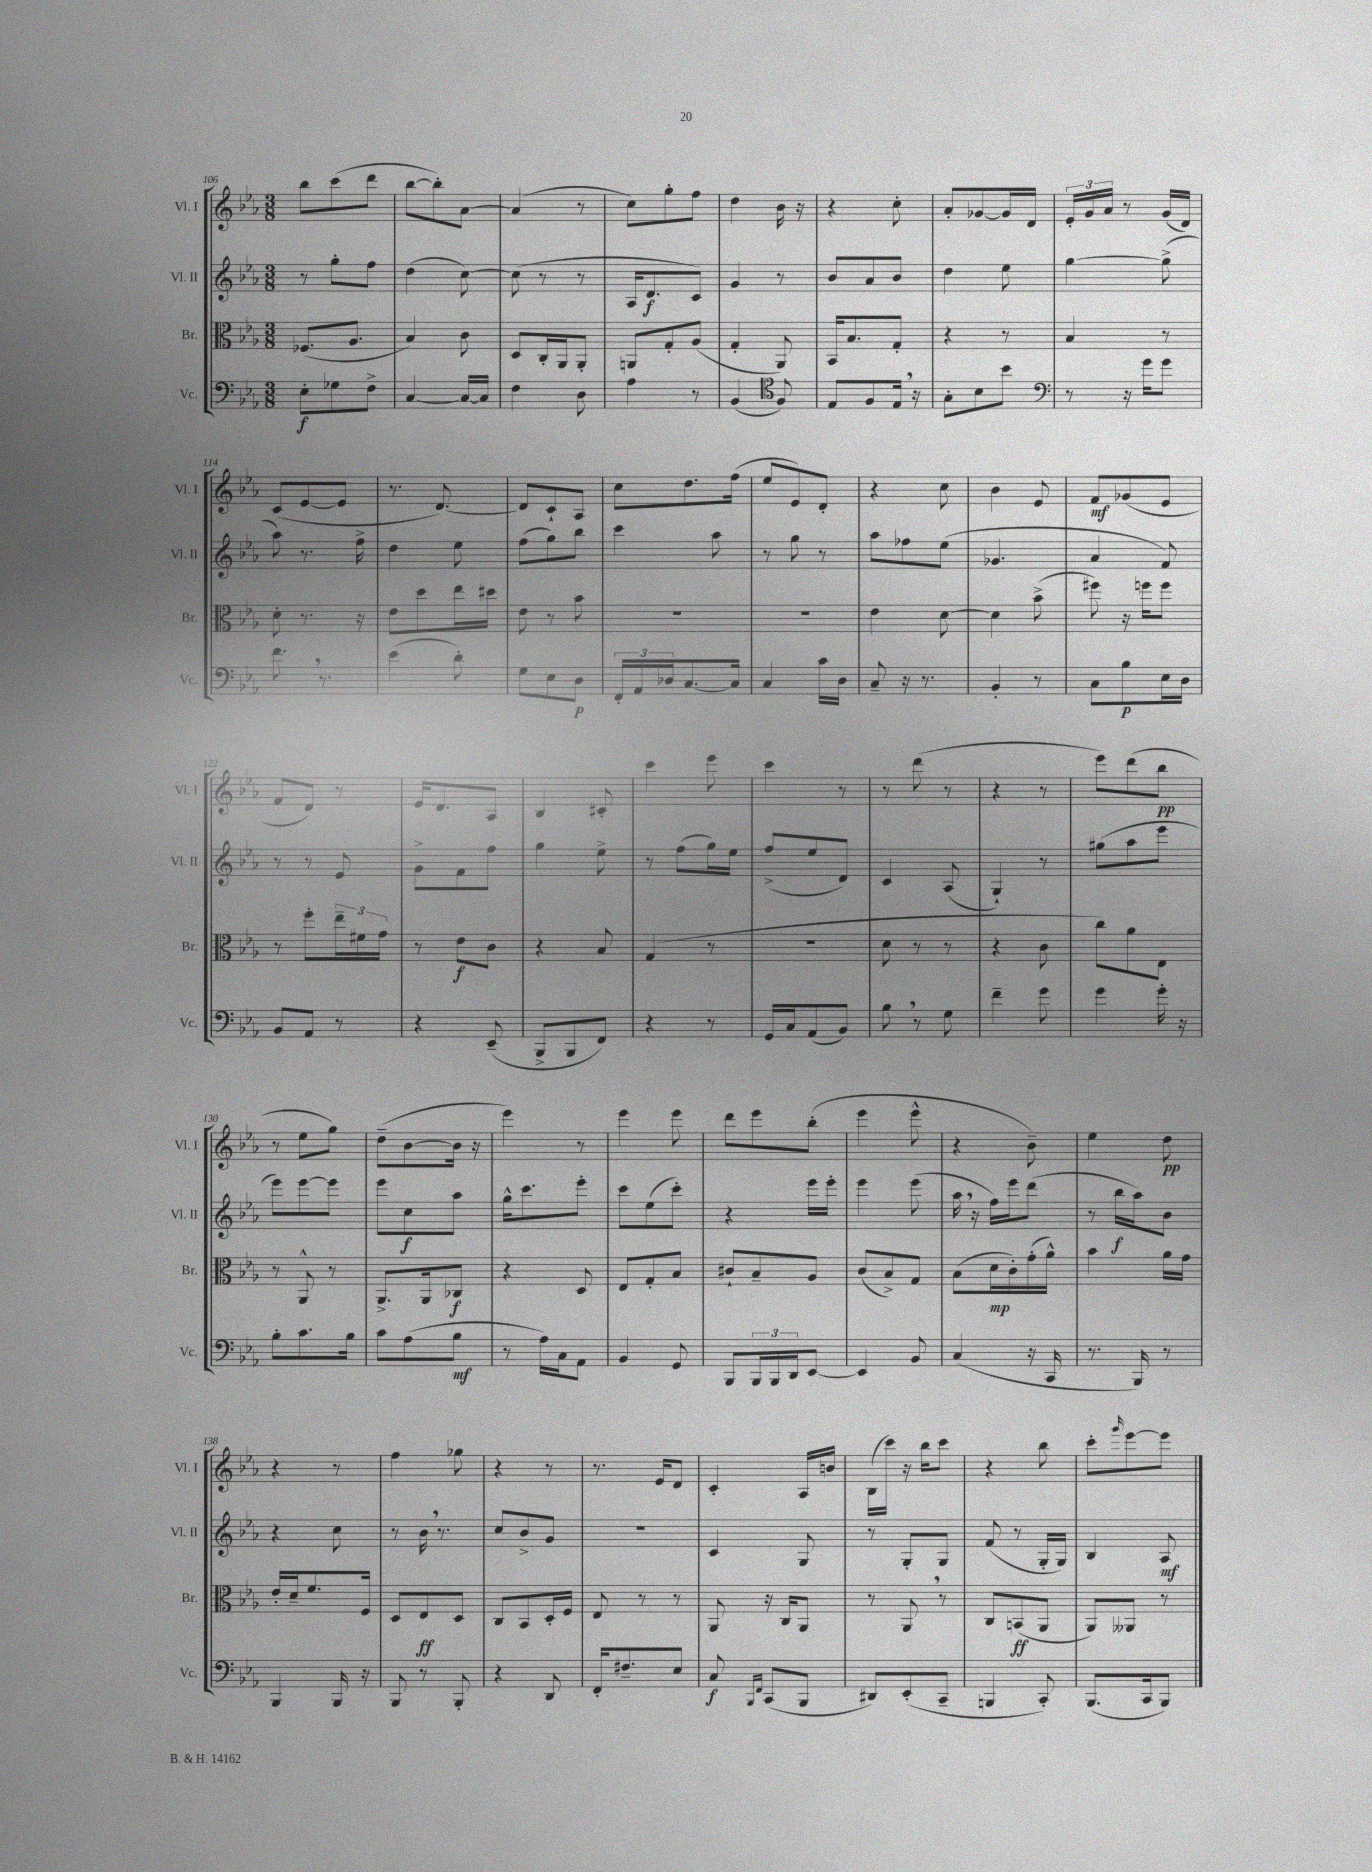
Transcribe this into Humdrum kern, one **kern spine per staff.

**kern	**dynam	**kern	**dynam	**kern	**dynam	**kern	**dynam
*part4	*part4	*part3	*part3	*part2	*part2	*part1	*part1
*staff4	*staff4	*staff3	*staff3	*staff2	*staff2	*staff1	*staff1
*I"Vc.	*	*I"Br.	*	*I"Vl. II	*	*I"Vl. I	*
*I'Vc.	*	*I'Br.	*	*I'Vl. II	*	*I'Vl. I	*
*clefF4	*	*clefC3	*	*clefG2	*	*clefG2	*
*k[b-e-a-]	*	*k[b-e-a-]	*	*k[b-e-a-]	*	*k[b-e-a-]	*
*M3/8	*	*M3/8	*	*M3/8	*	*M3/8	*
=106	=106	=106	=106	=106	=106	=106	=106
8E-'\L	f	(8.F-X/L	.	8r	.	8bb-\L	.
8G-X\	.	.	.	8gg'\L	.	(8ccc\	.
.	.	8.A-/J	.	.	.	.	.
8F^\J	.	.	.	8ff\J	.	8ddd\J	.
=107	=107	=107	=107	=107	=107	=107	=107
[4C/	.	4B-/)	.	(4dd\	.	[8bb-\L	.
.	.	.	.	.	.	8bb-'\])	.
16C/LL_	.	8c\	.	[8cc\)	.	[8a-\J	.
16C/JJ]	.	.	.	.	.	.	.
=108	=108	=108	=108	=108	=108	=108	=108
4F\	.	8D/L	.	(8cc\]	.	(4a-/]	.
.	.	16C'/L	.	8r	.	.	.
.	.	16AA-/J	.	.	.	.	.
8D\	.	8AA-'/J	.	8r	.	8r	.
=109	=109	=109	=109	=109	=109	=109	=109
4A-\	.	8AAn/L	.	16A-/KL	.	8cc\L)	.
.	.	.	.	8.d/	f	.	.
.	.	8G'/	.	.	.	8gg'\	.
8r	.	(8A-/J	.	8c/J)	.	8ff\J	.
=110	=110	=110	=110	=110	=110	=110	=110
(4BB-/	.	4G'/	.	4g/	.	4dd\	.
*clefC4	*	*	*	*	*	*	*
8F/)	.	8AA-/)	.	8r	.	16b-\	.
.	.	.	.	.	.	16r	.
=111	=111	=111	=111	=111	=111	=111	=111
8E-/L	.	16BB-/KL	.	8b-/L	.	4r	.
.	.	8.B-/	.	.	.	.	.
8F/	.	.	.	8a-/	.	.	.
16E-,/Jk	.	8G'/J	.	8b-/J	.	8cc'\	.
16r	.	.	.	.	.	.	.
=112	=112	=112	=112	=112	=112	=112	=112
8G'\L	.	4r	.	4dd\	.	8a-'/L	.
8B-\	.	.	.	.	.	[8g-X/	.
8b-\J	.	8r	.	8ee-\	.	16g-/L]	.
.	.	.	.	.	.	16d/JJ	.
=113	=113	=113	=113	=113	=113	=113	=113
*clefF4	*	*	*	*	*	*	*
8r	.	4B-/	.	[4gg\	.	24e-'/LL	.
.	.	.	.	.	.	24g/	.
.	.	.	.	.	.	24a-/JJ	.
16r	.	.	.	.	.	8r	.
16g\KL	.	.	.	.	.	.	.
8g\J	.	8r	.	(8gg^\]	.	(16g/LL	.
.	.	.	.	.	.	16d/JJ)	.
!!LO:LB:g=z
=114	=114	=114	=114	=114	=114	=114	=114
8.f,\	.	8d'\	.	8aa-\)	.	(8c/L	.
.	.	8.r	.	8.r	.	[8e-/	.
8.r	.	.	.	.	.	.	.
.	.	.	.	.	.	8e-/J]	.
.	.	16r	.	16ff^\	.	.	.
=115	=115	=115	=115	=115	=115	=115	=115
(4e-\	.	8e-\L	.	4dd\	.	8.r	.
.	.	8dd\	.	.	.	.	.
.	.	.	.	.	.	[8.d/)	.
8d'\)	.	16ee-\L	.	8ee-\	.	.	.
.	.	16dd#X\JJ	.	.	.	.	.
=116	=116	=116	=116	=116	=116	=116	=116
8G\L	.	8e-\	.	(8ff\L	.	8d/L]	.
8E-\	.	8r	.	8gg\)	.	8c`/	.
8D\J	p	8b-\	.	8bb-\J	.	8A-/J	.
=117	=117	=117	=117	=117	=117	=117	=117
24FF'/LL	.	4.r	.	4ccc\	.	8cc\L	.
24AA-/	.	.	.	.	.	.	.
24D-X/J	.	.	.	.	.	.	.
[8.C/	.	.	.	.	.	8.dd\	.
.	.	.	.	8aa-\	.	.	.
16C/Jk]	.	.	.	.	.	(16ff\Jk	.
=118	=118	=118	=118	=118	=118	=118	=118
4C/	.	4.r	.	8r	.	8ee-/L	.
.	.	.	.	8gg\	.	8e-/)	.
16c\LL	.	.	.	8r	.	8d'/J	.
16D\JJ	.	.	.	.	.	.	.
=119	=119	=119	=119	=119	=119	=119	=119
8C~/	.	4e-\	.	8aa-\L	.	4r	.
16r	.	.	.	8ff-X\	.	.	.
8.r	.	.	.	.	.	.	.
.	.	[8d\	.	(8ee-\J	.	8cc\	.
=120	=120	=120	=120	=120	=120	=120	=120
4BB-'/	.	4d\]	.	4.g-X/	.	4b-\	.
8r	.	(8b-^\	.	.	.	8e-/	.
=121	=121	=121	=121	=121	=121	=121	=121
8C\L	.	8ff#X\)	.	4a-/	.	8f/L	mf
8B-\	p	16r	.	.	.	(8g-X/	.
.	.	16ffn\KL	.	.	.	.	.
16E-\L	.	8ff\J	.	8f/)	.	8e-/J	.
16D\JJ	.	.	.	.	.	.	.
!!LO:LB:g=z
=122	=122	=122	=122	=122	=122	=122	=122
8BB-/L	.	8r	.	8r	.	8f/L	.
8AA-/J	.	8ff'\L	.	8r	.	8d/J)	.
8r	.	24ee-~\L	.	8e-/	.	8r	.
.	.	24f#X\	.	.	.	.	.
.	.	24g\JJ	.	.	.	.	.
=123	=123	=123	=123	=123	=123	=123	=123
4r	.	8r	.	8g^\L	.	16e-/KL	.
.	.	.	.	.	.	8.d/	.
.	.	8e-\L	f	8f\	.	.	.
(8EE-~/	.	8c\J	.	8ff\J	.	8A-/J	.
=124	=124	=124	=124	=124	=124	=124	=124
8BBB-^/L	.	4r	.	4gg\	.	4B-/	.
8BBB-/	.	.	.	.	.	.	.
8FF/J)	.	8B-/	.	8ee-^\	.	8c#X'/	.
=125	=125	=125	=125	=125	=125	=125	=125
4r	.	(4G/	.	8r	.	4ccc\	.
.	.	.	.	(8ff\L	.	.	.
8r	.	8r	.	16gg\L)	.	8eee-\	.
.	.	.	.	16ee-\JJ	.	.	.
=126	=126	=126	=126	=126	=126	=126	=126
16GG/LL	.	4.r	.	(8ff^/L	.	4ccc\	.
16C/J	.	.	.	.	.	.	.
(8AA-/	.	.	.	8ee-/	.	.	.
8BB-/J)	.	.	.	8d/J)	.	8r	.
=127	=127	=127	=127	=127	=127	=127	=127
8B-,\	.	8d\	.	4c/	.	8r	.
8r	.	8r	.	.	.	(8ddd\	.
8G\	.	8r	.	(8A-/	.	8r	.
=128	=128	=128	=128	=128	=128	=128	=128
4f~\	.	4r	.	4G`/)	.	4r	.
8g\	.	8c\	.	8r	.	8r	.
=129	=129	=129	=129	=129	=129	=129	=129
4g\	.	8cc\L)	.	(8gg#X\L	.	8eee-\L)	.
.	.	8a-\	.	8aa-\	.	(8ddd\	.
16g'\	.	8E-\J	.	8eee-\J	.	8bb-\J	pp
16r	.	.	.	.	.	.	.
!!LO:LB:g=z
=130	=130	=130	=130	=130	=130	=130	=130
8B-'\L	.	8r	.	8eee-\L)	.	8r	.
8.c\	.	8AA-^^/	.	[8eee-\	.	8ee-\L	.
.	.	8r	.	8eee-\J]	.	8gg\J)	.
16B-\Jk	.	.	.	.	.	.	.
=131	=131	=131	=131	=131	=131	=131	=131
8c\L	.	8.AA-^/L	.	8eee-\L	.	(8dd~\L	.
(8A-\	.	.	.	8cc\	f	[8b-\	.
.	.	16AA-/k	.	.	.	.	.
8B-\J	mf	8C-X/J	f	8aa-\J	.	16b-\Jk]	.
.	.	.	.	.	.	16r	.
=132	=132	=132	=132	=132	=132	=132	=132
8r	.	4r	.	16gg^^\KL	.	4eee-\)	.
.	.	.	.	8.ccc\	.	.	.
16A-\LL)	.	.	.	.	.	.	.
16C\J	.	.	.	.	.	.	.
8AA-\J	.	8D/	.	8eee-'\J	.	8r	.
=133	=133	=133	=133	=133	=133	=133	=133
4BB-/	.	8E-/L	.	8ccc\L	.	4eee-\	.
.	.	8G'/	.	(8ee-\	.	.	.
8GG/	.	8B-/J	.	8ccc'\J)	.	8eee-\	.
=134	=134	=134	=134	=134	=134	=134	=134
8BBB-/L	.	8c#X`/L	.	4r	.	8ddd\L	.
24BBB-/L	.	8B-~/	.	.	.	8eee-\	.
24BBB-/	.	.	.	.	.	.	.
24DD/J	.	.	.	.	.	.	.
[8EE-/J	.	8A-/J	.	16eee-\LL	.	(8bb-'\J	.
.	.	.	.	16eee-'\JJ	.	.	.
=135	=135	=135	=135	=135	=135	=135	=135
4EE-/]	.	(8c/L	.	4eee-\	.	4eee-\	.
.	.	8B-^/)	.	.	.	.	.
8BB-/	.	8G/J	.	(8eee-\	.	8eee-^^\	.
=136	=136	=136	=136	=136	=136	=136	=136
(4C/	.	(8B-\L	.	16aa-,\	.	4r	.
.	.	.	.	16r	.	.	.
.	.	16d\L	mp	16ff\LL)	.	.	.
.	.	16c'\)	.	16eee-\J	.	.	.
16r	.	(16g'\	.	(8ddd\J	.	8b-~\)	.
16CC/	.	16a-^^\JJ)	.	.	.	.	.
=137	=137	=137	=137	=137	=137	=137	=137
8.r	.	4b-\	.	8r	.	4ee-\	.
.	.	.	.	16bb-\LL	f	.	.
16BBB-/)	.	.	.	16aa-\J)	.	.	.
8r	.	16a-\LL	.	8b-\J	.	8dd\	pp
.	.	16g\JJ	.	.	.	.	.
!!LO:LB:g=z
=138	=138	=138	=138	=138	=138	=138	=138
4BBB-/	.	16e-'/LL	.	4r	.	4r	.
.	.	16d~/J	.	.	.	.	.
.	.	8.f/	.	.	.	.	.
16BBB-/	.	.	.	8cc\	.	8r	.
16r	.	16F/Jk	.	.	.	.	.
=139	=139	=139	=139	=139	=139	=139	=139
8BBB-/	.	8D/L	.	8r	.	4ff\	.
8r	.	8E-/	ff	16b-,\	.	.	.
.	.	.	.	8.r	.	.	.
8BBB-'/	.	8D/J	.	.	.	8gg-X\	.
=140	=140	=140	=140	=140	=140	=140	=140
4r	.	8C/L	.	8cc/L	.	4r	.
.	.	8BB-/	.	8b-^/	.	.	.
8DD/	.	16D'/L	.	8g/J	.	8r	.
.	.	16F/JJ	.	.	.	.	.
=141	=141	=141	=141	=141	=141	=141	=141
16FF'/KL	.	8E-/	.	4.r	.	8.r	.
8.F#X~/	.	.	.	.	.	.	.
.	.	8r	.	.	.	.	.
.	.	.	.	.	.	16e-/KL	.
8E-/J	.	8r	.	.	.	8d/J	.
=142	=142	=142	=142	=142	=142	=142	=142
8C/	f	8AA-/	.	4c/	.	4c'/	.
16qqBBB-/LL	.	.	.	.	.	.	.
16qqFF/JJ	.	.	.	.	.	.	.
(8CC/L	.	16r	.	.	.	.	.
.	.	16C/KL	.	.	.	.	.
8BBB-/J	.	8AA-/J	.	8G/	.	16A-/LL	.
.	.	.	.	.	.	16bn/JJ	.
=143	=143	=143	=143	=143	=143	=143	=143
8DD#X/L)	.	8r	.	8r	.	(16B-\LL	.
.	.	.	.	.	.	16ccc\JJ)	.
(8EE-'/	.	8AA-,/	.	8G'/L	.	16r	.
.	.	.	.	.	.	16bb-\KL	.
8CC~/J	.	8r	.	8G/J	.	8ccc\J	.
=144	=144	=144	=144	=144	=144	=144	=144
4BBBn/	.	8C/L	.	(8f/	.	4r	.
.	.	(8BBn/	ff	8r	.	.	.
8CC'/)	.	8AA-/J	.	16G'/LL	.	8bb-\	.
.	.	.	.	16G/JJ)	.	.	.
=145	=145	=145	=145	=145	=145	=145	=145
(8.BBB-/L	.	8AA-/L)	.	4B-/	.	8ccc'\L	.
.	.	.	.	.	.	16qqggg/	.
.	.	8AA--X/J	.	.	.	[8eee-\	.
16CC/k	.	.	.	.	.	.	.
8BBB-/J)	.	8r	.	8A-/	mf	8eee-\J]	.
==	==	==	==	==	==	==	==
*-	*-	*-	*-	*-	*-	*-	*-
